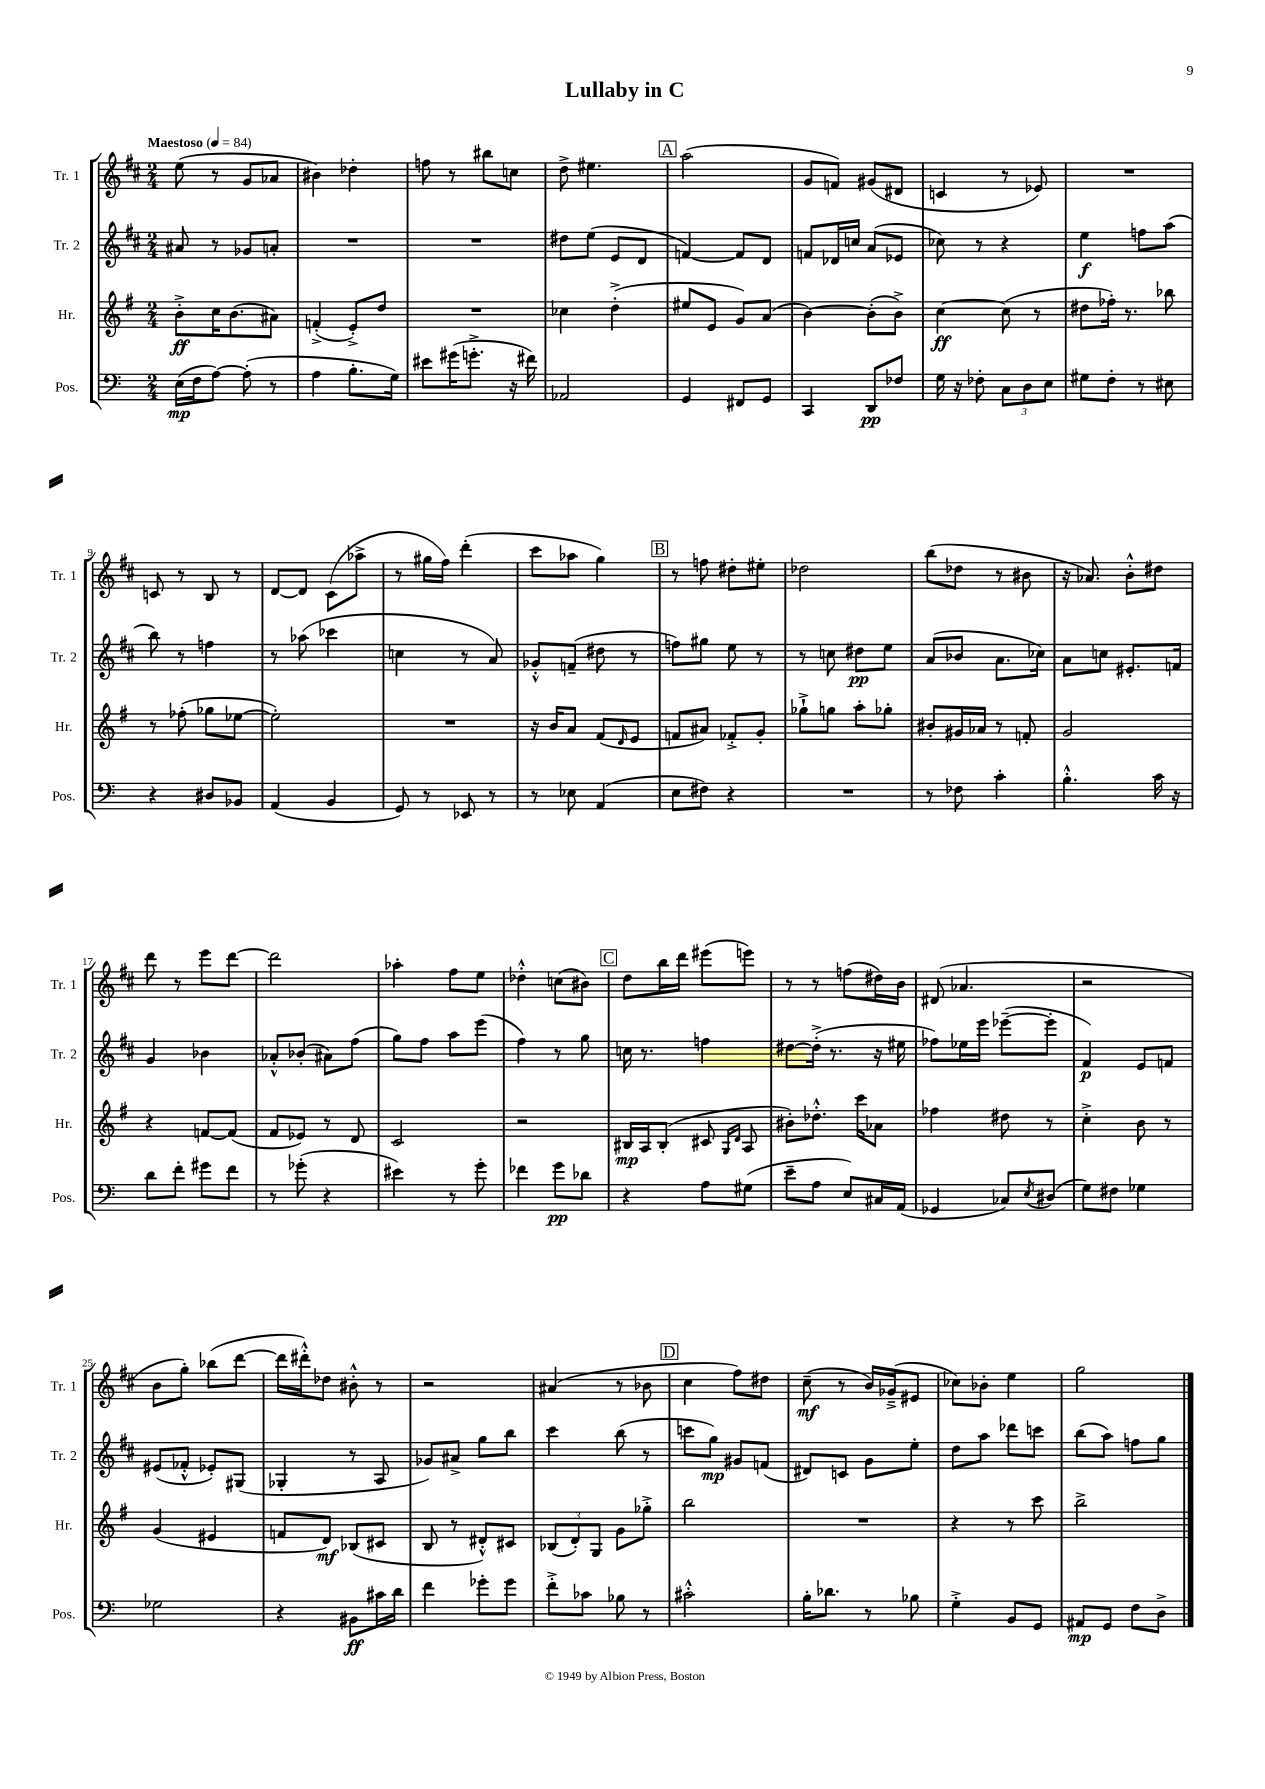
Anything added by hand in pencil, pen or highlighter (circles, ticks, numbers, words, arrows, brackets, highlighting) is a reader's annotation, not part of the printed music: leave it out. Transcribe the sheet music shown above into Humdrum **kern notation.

**kern	**kern	**kern	**kern
*staff4	*staff3	*staff2	*staff1
*clefF4	*clefG2	*clefG2	*clefG2
*k[]	*k[f#]	*k[f#c#]	*k[f#c#]
*M2/4	*M2/4	*M2/4	*M2/4
*MM84	*MM84	*MM84	*MM84
(16E	8b'^	8a#	(8ee
16F	.	.	.
[8A)	16cc	8r	8r
.	(8.b	.	.
(8A']	.	8g-	8g
8r	8a#)	8a'	8a-
=	=	=	=
4A	(4f'^	2r	4b#)
8.B'	8e'^)	.	4dd-'
.	8dd	.	.
16G)	.	.	.
=	=	=	=
8e#	2r	2r	8ff
(16g#	.	.	8r
8.g'^	.	.	.
.	.	.	8bb#
16r	.	.	8cc
16f#)	.	.	.
=	=	=	=
2AA-	4cc-	8dd#	8dd^
.	.	(8ee	4.ee#
.	(4dd'^	8e	.
.	.	8d	.
=	=	=	=
4GG	8ee#	[4f)	(2aa
.	8e	.	.
8FF#	8g)	8f]	.
8GG	(8a	8d	.
=	=	=	=
4CC	[4b)	8f	8g
.	.	16d-	8f)
.	.	16cc	.
8DD	(8b']	(8a	(8g#
8F-	8b^)	8e-	8d#
=	=	=	=
16G	[4cc	8cc-)	4c
16r	.	.	.
8F-'	.	8r	.
12C	(8cc]	4r	8r
12D	.	.	.
.	8r	.	8e-)
12E	.	.	.
=	=	=	=
8G#	8dd#	4ee	2r
8F'	16ff-')	.	.
.	8.r	.	.
8r	.	8ff	.
8E#	8bb-	(8aa	.
=	=	=	=
4r	8r	8bb)	8c
.	(8ff-'	8r	8r
8D#	8gg-	4ff	8B
8BB-	[8ee-	.	8r
=	=	=	=
(4AA	2ee-'])	8r	[8d
.	.	(8aa-	8d]
4BB	.	4ccc-	(8c#
.	.	.	8aa-^
=	=	=	=
8GG)	2r	4cc	8r
8r	.	.	16gg#
.	.	.	16ff#)
8EE-	.	8r	(4ddd'
8r	.	8a)	.
=	=	=	=
8r	16r	8g-'^^	8ccc#
.	16b	.	.
8E-	8a	(8f~	8aa-
(4AA	(8f#	8dd#	4gg)
.	16qqd	.	.
.	8e	8r	.
=	=	=	=
8E	8f	8ff)	8r
8F#)	8a#)	8gg#	8ff
4r	8f-'^	8ee	8dd#'
.	8g'	8r	8ee#'
=	=	=	=
2r	8gg-`^	8r	2dd-
.	8gg	8cc	.
.	8aa'	8dd#	.
.	8gg-'	8ee	.
=	=	=	=
8r	8b#'	(8a	(8bb
8F-	16g#	8b-	8dd-
.	16a-	.	.
4c'	8r	8.a	8r
.	8f'	.	8b#
.	.	16cc-)	.
=	=	=	=
4.B'^^	2g	8a	16r
.	.	.	8.a-)
.	.	8cc	.
.	.	8.e#'	8b'^^
16c	.	.	8dd#
16r	.	16f	.
=	=	=	=
8d	4r	4g	8ddd
8f'	.	.	8r
8g#	[8f	4b-	8eee
8f	(8f]	.	[8ddd
=	=	=	=
8r	8f#	8a-'^^	2ddd]
(8g-'	8e-)	(8b-'	.
4r	8r	8a#)	.
.	8d	(8ff#	.
=	=	=	=
4e#)	2c	8gg)	4aa-'
.	.	8ff#	.
8r	.	8aa	8ff#
8g'	.	(8eee	8ee
=	=	=	=
4f-	2r	4ff#)	4dd-'^^
8g	.	8r	(8cc
8d-	.	8gg	8b#)
=	=	=	=
4r	16B#	16cc	8dd
.	16A	8.r	.
.	(8B#'	.	16bb
.	.	.	16ddd
8A	8c#	4ff	(8eee#
.	16qqG	.	.
.	16qqd	.	.
(8G#	8A	.	8eee)
=	=	=	=
8e~	8b#')	[8dd#	8r
8A	8.dd-'^^	(16dd#'^]	8r
.	.	8.r	.
8E)	.	.	(8ff
.	16ccc	.	.
16C#	8a-	16r	16dd#)
(16AA	.	16ee#	16b
=	=	=	=
4GG-	4ff-	8ff-)	(8d#
.	.	16ee-	4.a-
.	.	16eee	.
8C-)	8dd#	([8eee-~	.
8qE	.	.	.
(8D#	8r	8eee-']	.
=	=	=	=
8G)	4cc'^	4f#)	2r
8F#	.	.	.
4G-	8b	8e	.
.	8r	8f	.
=	=	=	=
2G-	(4g	(8e#	8b
.	.	8f-'^^	8gg')
.	4e#	8e-')	(8bb-
.	.	(8G#	[8ddd
=	=	=	=
4r	8f	4G-'	16ddd]
.	.	.	16ddd#'^^)
.	8d)	.	8dd-
8BB#	(8B-	8r	8b#'^^
16c#	8c#	8A	8r
16d	.	.	.
=	=	=	=
4f	8B	8g-)	2r
.	8r	8a#^	.
8g-'	8d#'^^)	8gg	.
8g-	8c#	8bb	.
=	=	=	=
8f'^	(12B-	4ccc#	(4a#
.	12d')	.	.
8c-	.	.	.
.	12G	.	.
8B-	8g	(8bb	8r
8r	8gg-'^	8r	8b-
=	=	=	=
2c#'^^	2bb	8ccc	4cc#
.	.	8gg)	.
.	.	8g#	8ff#)
.	.	(8f	8dd#
=	=	=	=
16B'	2r	8d#)	(8cc#~
8.d-	.	.	.
.	.	8c	8r
8r	.	8g	16b)
.	.	.	(16g-~^
8B-	.	8ee'	8e#
=	=	=	=
4G'^	4r	8dd	8cc-)
.	.	8aa	8b-'
8BB	8r	8ddd-	4ee
8GG	8ccc	8ccc	.
=	=	=	=
8AA#	2bb^	(8bb	2gg
8GG	.	8aa)	.
8F	.	8ff	.
8D^	.	8gg	.
==	==	==	==
*-	*-	*-	*-
